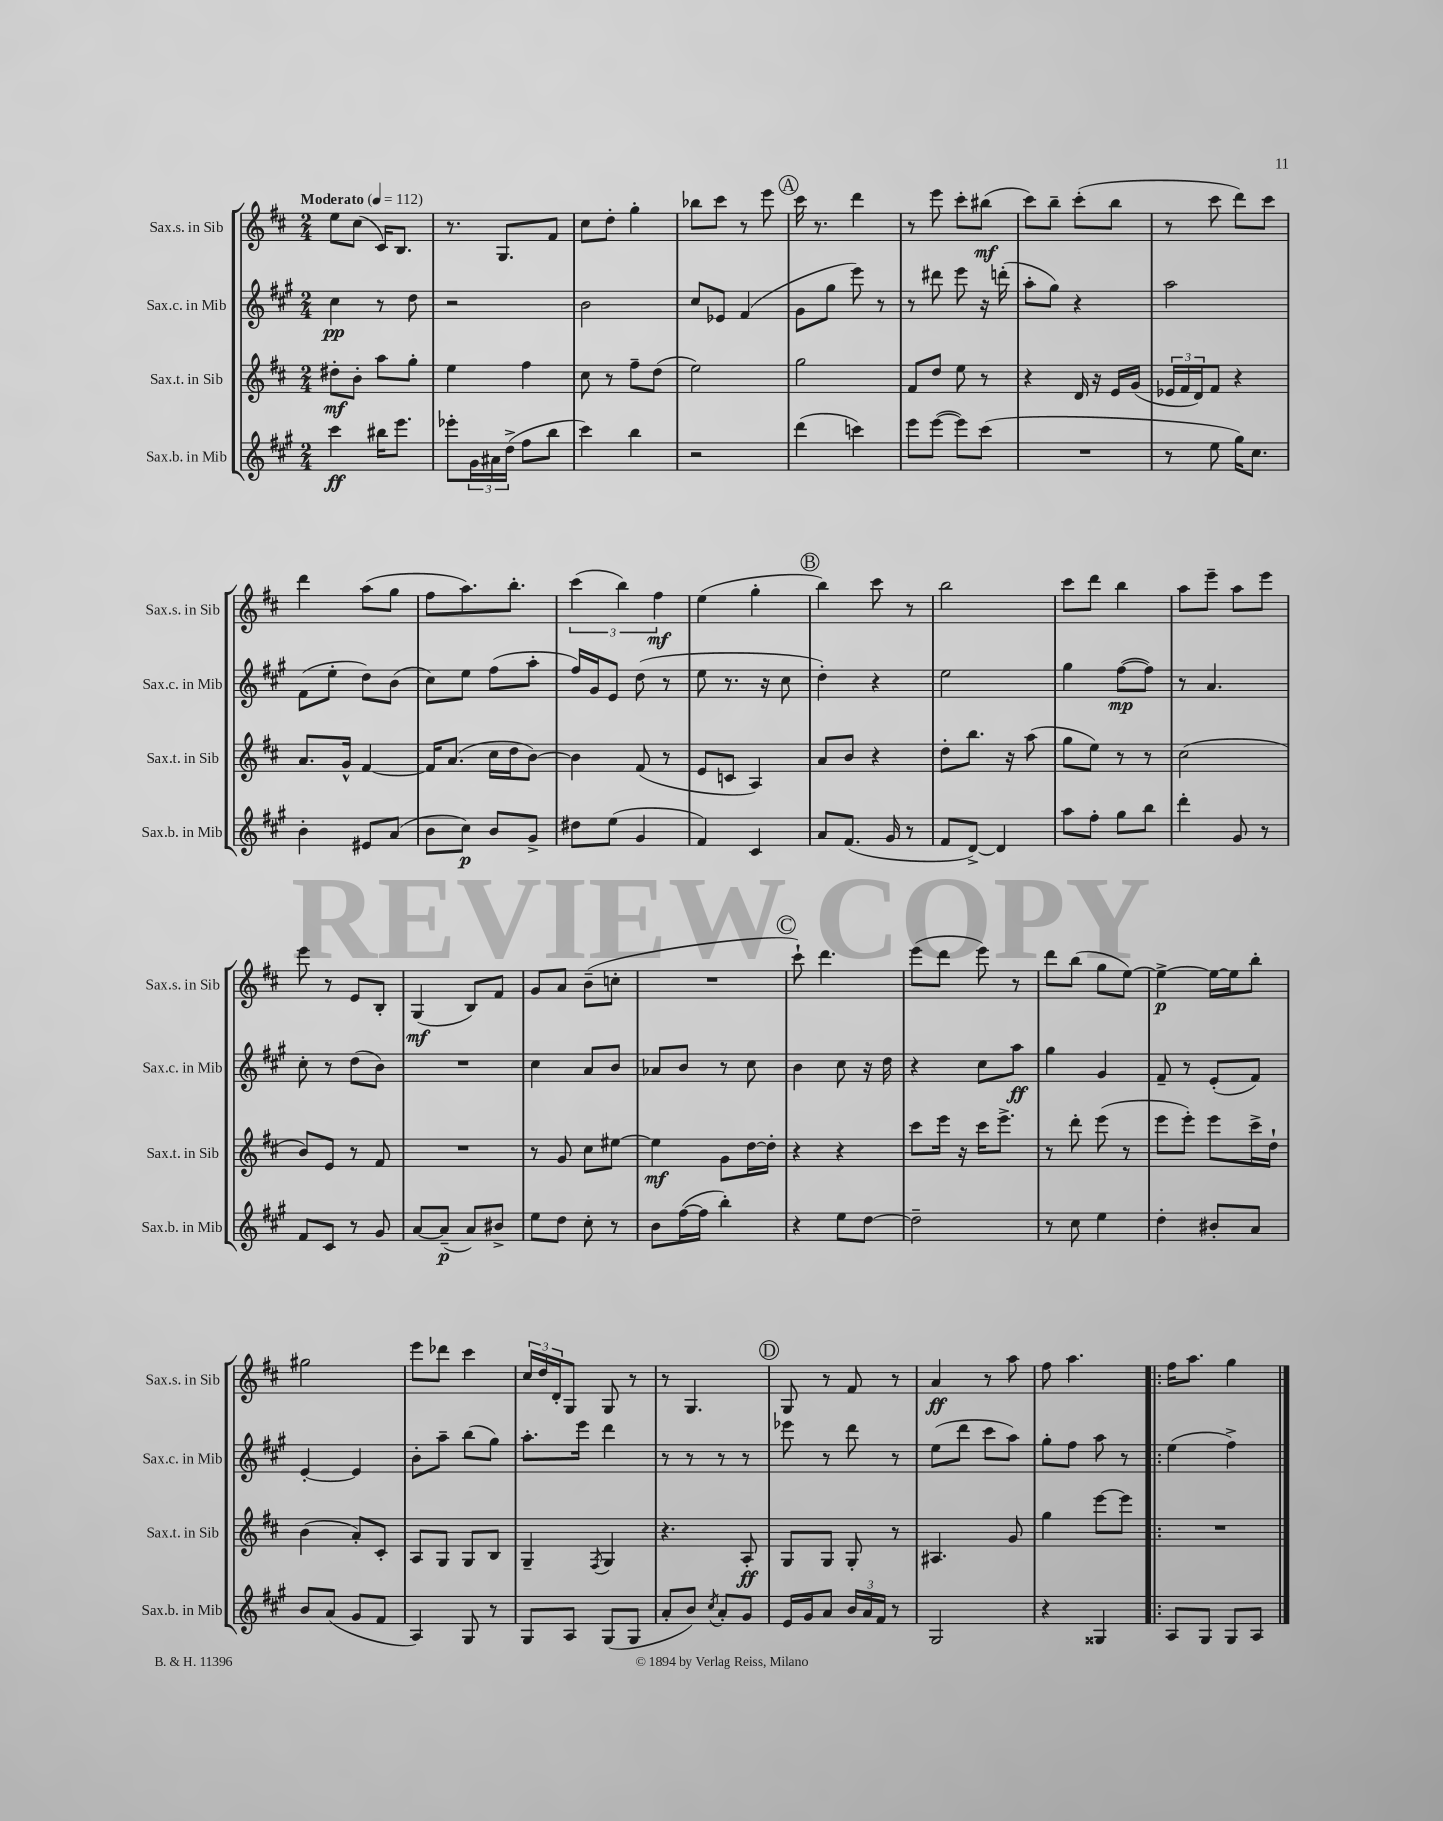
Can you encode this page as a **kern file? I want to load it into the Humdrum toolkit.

**kern	**kern	**kern	**kern
*staff4	*staff3	*staff2	*staff1
*clefG2	*clefG2	*clefG2	*clefG2
*k[f#c#g#]	*k[f#c#]	*k[f#c#g#]	*k[f#c#]
*M2/4	*M2/4	*M2/4	*M2/4
*MM112	*MM112	*MM112	*MM112
4ccc#	8dd#'	4cc#	8ee
.	8b'	.	(8cc#
16bb#	8aa	8r	16c#)
8.eee	.	.	8.B
.	8gg'	8dd	.
=	=	=	=
8eee-'	4ee	2r	8.r
24g#	.	.	.
24a#	.	.	.
.	.	.	8.G
(24dd^	.	.	.
8ff#	4ff#	.	.
8bb	.	.	8f#
=	=	=	=
4ccc#)	8cc#	2b	8cc#
.	8r	.	8dd'
4bb	8ff#~	.	4gg'
.	(8dd	.	.
=	=	=	=
2r	2ee)	8cc#	8bb-
.	.	8e-	8ccc#
.	.	(4f#	8r
.	.	.	8eee
=	=	=	=
(4ddd	2gg	8g#	16ccc#
.	.	.	8.r
.	.	8gg#	.
4ccc)	.	8eee)	4ddd
.	.	8r	.
=	=	=	=
8eee	8f#	8r	8r
([8eee	8dd	8ddd#	8eee
8eee])	8ee	8eee	8ccc#'
(8ccc#	8r	16r	(8bb#
.	.	(16ddd'	.
=	=	=	=
2r	4r	8aa'	8ccc#)
.	.	8gg#)	8bb~
.	16d	4r	(8ccc#'
.	16r	.	.
.	16e	.	8bb
.	(16g	.	.
=	=	=	=
8r	24e-	2aa	8r
.	24f#	.	.
.	24d)	.	.
8ee	8f#	.	8ccc#
16gg#)	4r	.	8ddd)
8.cc#	.	.	.
.	.	.	8ccc#
=	=	=	=
4b'	8.a	(8f#	4ddd
.	.	8ee'	.
.	16g^^	.	.
8e#	[4f#	8dd)	(8aa
(8a	.	(8b	8gg
=	=	=	=
8b	16f#]	8cc#)	8ff#
.	(8.a	.	.
8cc#)	.	8ee	8.aa)
8b	16cc#	(8ff#	.
.	16dd	.	8.bb'
8g#^	[8b)	8aa'	.
=	=	=	=
8dd#	4b]	16ff#)	(6ccc#
.	.	16g#	.
(8ee	.	8e	.
.	.	.	6bb)
4g#	(8f#	(8dd	.
.	.	.	6ff#
.	8r	8r	.
=	=	=	=
4f#)	8e	8ee	(4ee
.	8c	8.r	.
4c#	4A)	.	4gg'
.	.	16r	.
.	.	8cc#	.
=	=	=	=
8a	8a	4dd')	4bb)
(8.f#	8b	.	.
.	4r	4r	8ccc#
16g#	.	.	.
8r	.	.	8r
=	=	=	=
8f#	8dd'	2ee	2bb
[8d^)	8.bb	.	.
4d]	.	.	.
.	16r	.	.
.	(8aa	.	.
=	=	=	=
8aa	8gg	4gg#	8ccc#
8ff#'	8ee)	.	8ddd
8gg#	8r	([8ff#	4bb
8bb	8r	8ff#])	.
=	=	=	=
4ddd'	(2cc#	8r	8aa
.	.	4.a	8eee~
8g#	.	.	8aa
8r	.	.	8eee
=	=	=	=
8f#	8b)	8cc#'	8eee
8c#	8e	8r	8r
8r	8r	(8dd	8e
8g#	8f#	8b)	8B'
=	=	=	=
[8a	2r	2r	(4G
(8a~]	.	.	.
8a)	.	.	8B)
8b#^	.	.	8f#
=	=	=	=
8ee	8r	4cc#	8g
8dd	8g	.	8a
8cc#'	8cc#	8a	(8b~
8r	[8ee#	8b	8cc'
=	=	=	=
8b	4ee#]	8a-	2r
([16ff#	.	8b	.
16ff#]	.	.	.
4bb')	8g	8r	.
.	[16dd	8cc#	.
.	16dd']	.	.
=	=	=	=
4r	4r	4b	8ccc#`)
.	.	.	4.ddd
8ee	4r	8cc#	.
[8dd	.	16r	.
.	.	16dd	.
=	=	=	=
2dd~]	8ccc#	4r	(8eee
.	16eee	.	8ddd
.	16r	.	.
.	16ccc#	8cc#	8eee)
.	8.eee^	.	.
.	.	8aa	8r
=	=	=	=
8r	8r	4gg#	8ddd
8cc#	8ddd'	.	(8bb
4ee	(8eee	4g#	8gg
.	8r	.	[8ee)
=	=	=	=
4dd'	8eee	8f#~	4ee^_
.	8eee')	8r	.
8b#'	8eee	(8e'	16ee_
.	.	.	16ee]
8a	16ccc#^	8f#)	8bb'
.	16dd`	.	.
=	=	=	=
8b	(4b	[4e'	2gg#
(8a	.	.	.
8g#	8a')	4e]	.
8f#	8c#'	.	.
=	=	=	=
4A)	8A	8b'	8eee
.	8G	8aa~	8ddd-
8G#	8G	(8bb	4ccc#
8r	8B	8gg#)	.
=	=	=	=
8G#	4G~	8.aa'	24cc#
.	.	.	24dd
.	.	.	24d'
8A	.	.	8G
.	.	16eee	.
.	8qF#	.	.
(8G#	4G	4ddd	8G
8G#	.	.	8r
=	=	=	=
8a'	4.r	8r	8r
8b)	.	8r	4.G
8qcc#	.	.	.
8a'	.	8r	.
8g#	8A'	8r	.
=	=	=	=
16e	8G	8eee-	8G
16g#	.	.	.
8a	8G	8r	8r
24b	8G'	8ddd	8f#
24a	.	.	.
24f#	.	.	.
8r	8r	8r	8r
=	=	=	=
2G#	4.A#	(8ee	4a
.	.	8ddd	.
.	.	8ccc#	8r
.	8g	8aa)	8aa
=	=	=	=
4r	4gg	8gg#'	8ff#
.	.	8ff#	4.aa
4G##	[8eee	8aa	.
.	8eee]	8r	.
=!|:	=!|:	=!|:	=!|:
8A	2r	(4ee	16ff#
.	.	.	8.aa
8G#	.	.	.
8G#	.	4ff#^)	4gg
8A	.	.	.
==	==	==	==
*-	*-	*-	*-
